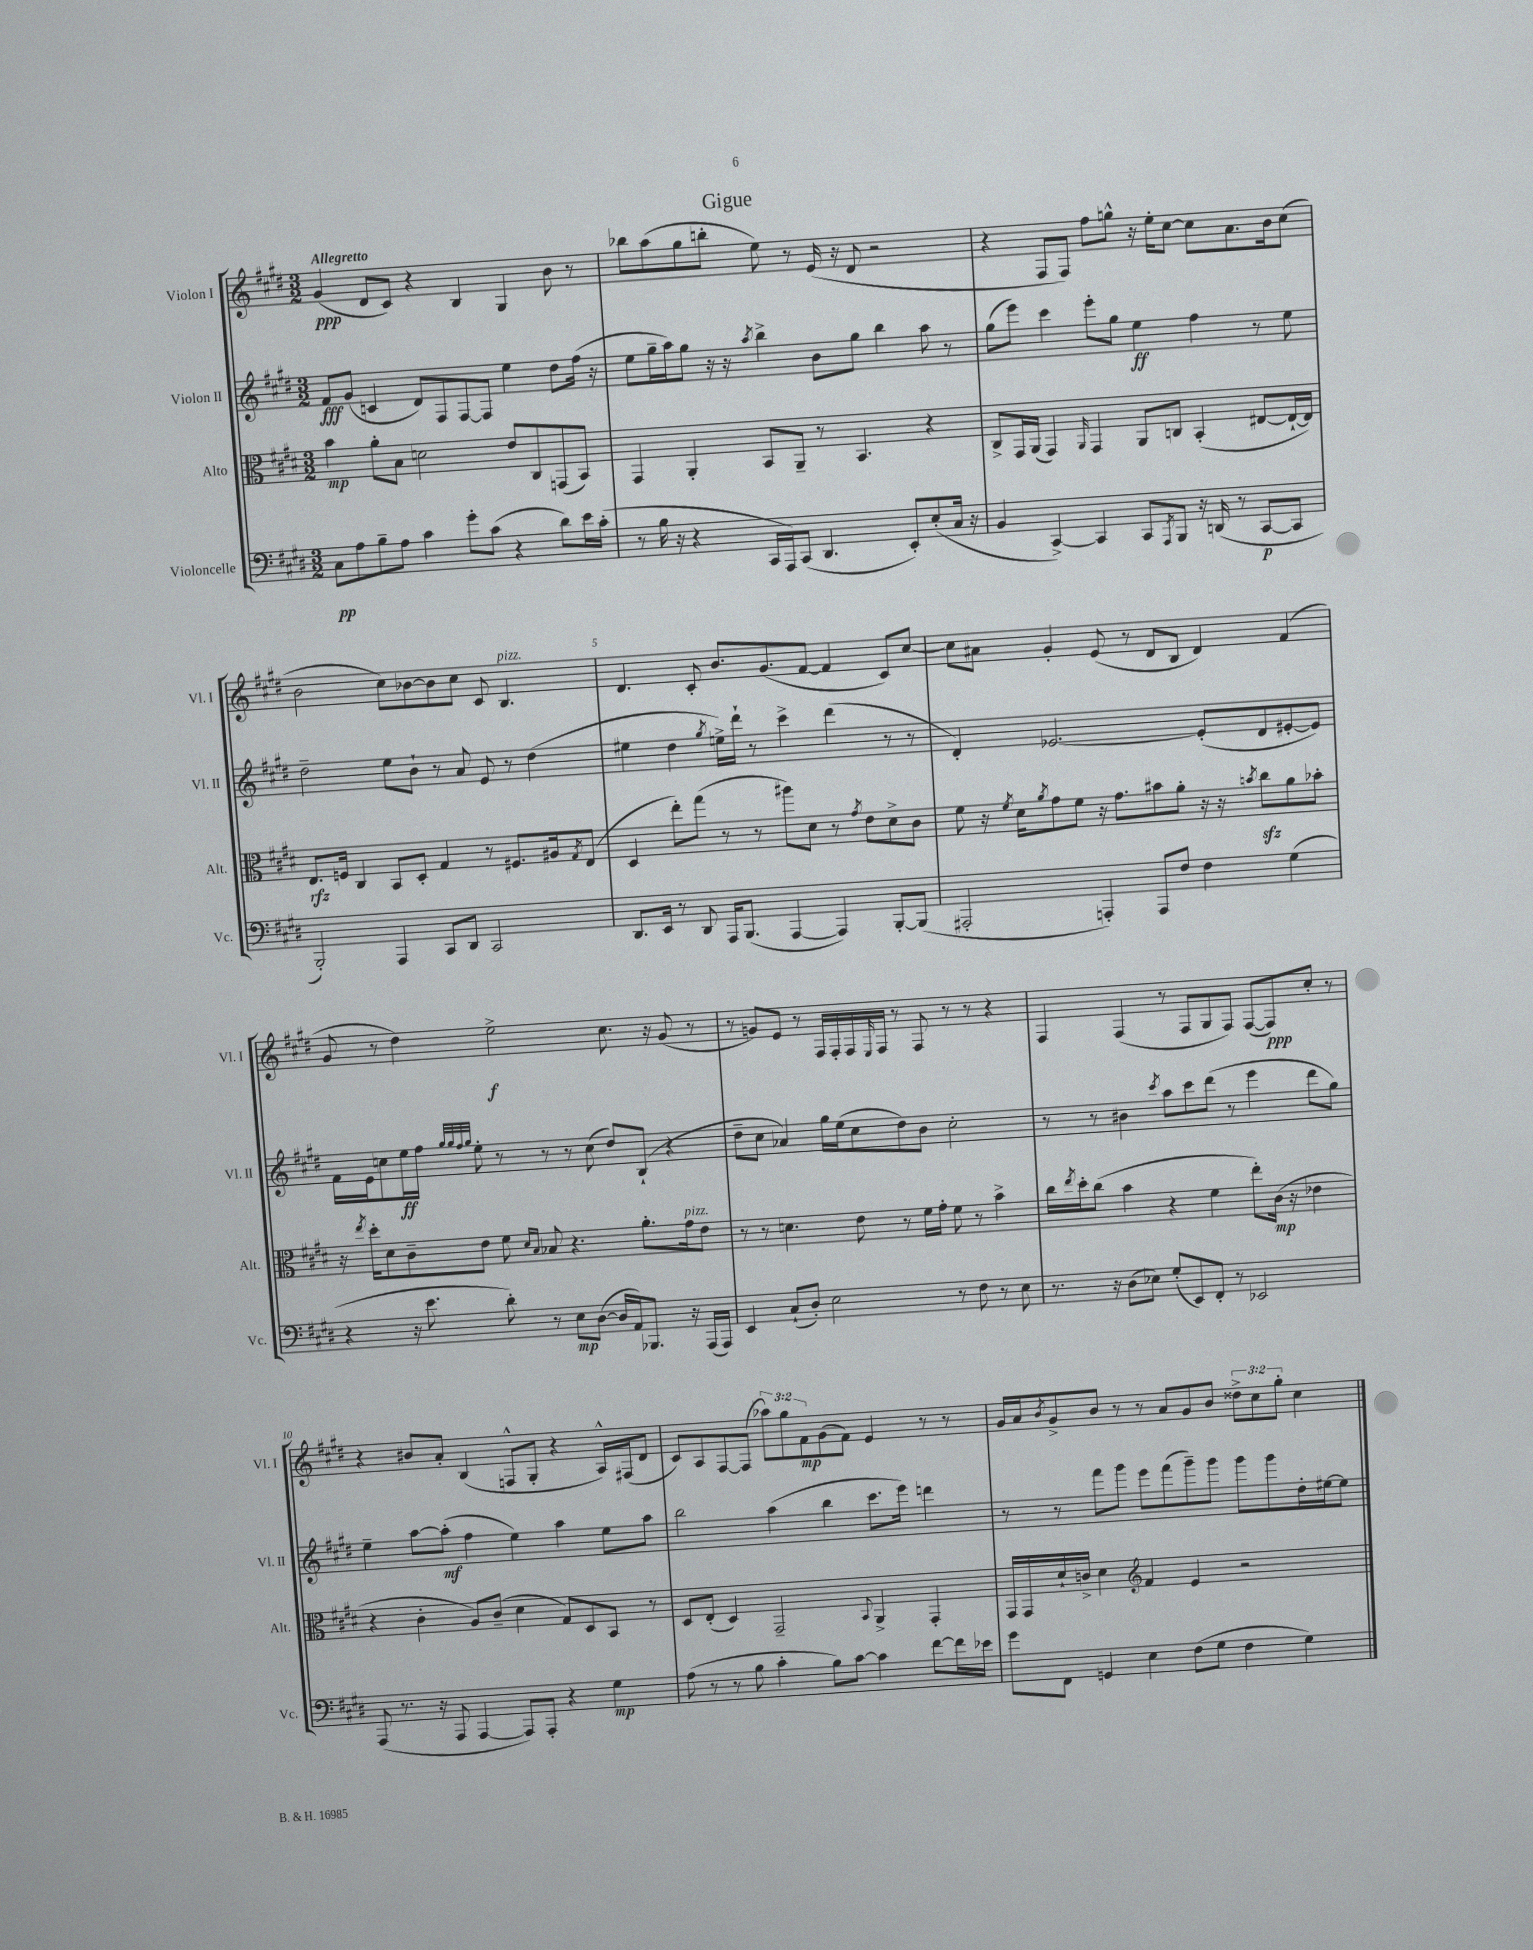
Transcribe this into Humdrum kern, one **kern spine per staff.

**kern	**kern	**kern	**kern
*staff4	*staff3	*staff2	*staff1
*clefF4	*clefC3	*clefG2	*clefG2
*k[f#c#g#d#]	*k[f#c#g#d#]	*k[f#c#g#d#]	*k[f#c#g#d#]
*M3/2	*M3/2	*M3/2	*M3/2
8C#	4b	8f#	(4g#
8A	.	(8g#	.
8B~	8a'	4c	8d#
8A	8B	.	8c#)
4c#	2d	8d#)	4r
.	.	8F#	.
8g#'	.	[8F#	4B
(8c#	.	8F#]	.
4r	8e	4ee	4G#
.	8C#	.	.
8d#)	(8GG	8dd#	8b
16e	8BB)	(16ff#	8r
(16c#'	.	16r	.
=	=	=	=
8r	4GG#	8ee	8bb-
16B	.	16gg#~	(8aa
16r	.	16aa)	.
4r	4AA'	8gg#	8gg#
.	.	16r	8bb'
.	.	16r	.
.	.	8qaa	.
16CC#	8BB	4bb^	8ee)
16AAA)	.	.	.
(8CC#	8AA~	.	8r
4.DD#	8r	8b	(16e
.	.	.	16r
.	4.BB	8gg#	8d#
.	.	4bb	2r
8EE')	.	.	.
(8E'	4r	8aa	.
16C#	.	8r	.
16r	.	.	.
=	=	=	=
4BB	8C#^	(8gg#	4r
.	16GG#	8eee)	.
.	(16AA	.	.
[4CC#^)	4GG#)	4ccc#	8F#
.	.	.	8F#)
.	16qqAA	.	.
4CC#]	4GG#	8eee'	8ff#
.	.	8gg#	8gg^^
8CC#	8AA	4ee	16r
.	.	.	16ee'
8qAAA	.	.	.
8BBB	8C	.	[8cc#
16r	(4BB'	4ff#	8cc#]
(16DD	.	.	.
8r	.	.	8.a
[8CC#	[8E#	8r	.
.	.	.	16b
8CC#]	16E#`_	8ee	(8cc#
.	16E#])	.	.
=	=	=	=
2BBB')	8.E	2dd#~	2b
.	16F	.	.
.	4C#	.	.
4AAA	8BB	8ee	8cc#)
.	8D#'	8b`	[8b-
8CC#	4G#	8r	8b-]
8DD#	.	8a	8cc#
2CC#	8r	8e	8c#
.	8.F#	8r	4.B
.	.	(4dd#	.
.	16A#	.	.
.	8qG#	.	.
.	(8E	.	.
=	=	=	=
8.DD#	4D#	4ee#	4.d#
16EE	.	.	.
8r	8ee')	4dd#	.
8DD#	(8gg#	.	8c#'
.	.	8qgg#	.
16AAA	8r	16ee^)	8.b
(8.BBB	.	16ddd#`	.
.	8r	8r	.
.	.	.	(8.g#
[4AAA	8aa#)	4ccc#^	.
.	8d#	.	[8f#
4AAA])	8r	(4ddd#	4f#]
.	8qg#	.	.
.	8e	.	.
[8BBB'	8d#^	8r	8c#)
(8BBB]	8c#	8r	[8cc#
=	=	=	=
2AAA#'	8f#	4d#')	8cc#]
.	16r	.	8a#
.	8qf#	.	.
.	16d#	.	.
.	8qa	.	.
.	8g#	[2.e-	4g#'
.	8f#	.	.
4AAA')	16r	.	(8e
.	8.g#	.	.
.	.	.	8r
8AAA	8b#	.	8d#
8F#	8a'	.	8B
4F#	16r	(8e-']	4d#)
.	16r	.	.
.	8qb	.	.
.	8cc#	8d#	.
(4G#	8a	[8e#'	(4f#
.	8b-'	8e#])	.
=	=	=	=
4r	16r	16f#	8g#
.	8qee	.	.
.	16dd#'	16e	.
.	8d#	8cc	8r
16r	8c#~	16ee	4dd#)
8.e	.	16ff#	.
.	.	32qqgg#	.
.	.	32qqgg#	.
.	.	32qqff#	.
.	.	32qqgg#	.
.	8e	8ee'	.
8d#')	8f#	8r	2ee^
.	16qqd#	.	.
.	16qqB	.	.
8r	8B-	8r	.
8E	4.r	8r	.
([8D#	.	(8cc	.
16D#]	.	8dd#)	8.cc#
16AA)	.	.	.
8.BBB-	8.a'	(8B`	.
.	.	.	16r
.	.	4r	(8g#
16r	16g#	.	.
(16AAA	8e	.	8r
16AAA)	.	.	.
=	=	=	=
4EE	8r	8dd#~	8r
.	8r	8cc#	8g)
(8C#`	4.d	4a-)	8e
8D#')	.	.	8r
2E	.	16gg#	16F#
.	.	(16ee	16F#'
.	8e	8cc#	16F#
.	.	.	16qqE
.	.	.	16F#
.	8r	8dd#)	8r
.	16f#	8b	8F#
.	16g#'	.	.
8r	8f#	2cc#'	8r
8F#	8r	.	8r
8r	4b^	.	4r
8E	.	.	.
=	=	=	=
8.r	16cc#	8r	4F#
.	8qee	.	.
.	16dd#'	.	.
.	(8cc#	8r	.
16r	.	.	.
(8D#	4b	4b#	(4F#
8E-)	.	.	.
.	.	8qccc#	.
(8G#'	4r	8aa	8r
8EE)	.	8ccc#	8F#
8FF#'	4f#	(8ddd#	8G#
8r	.	8r	8F#)
2EE-	8ee')	4eee	([8F#
.	(16c#	.	8F#])
.	16r	.	.
.	4e-	8ddd#	8cc#'
.	.	8gg#)	8r
=	=	=	=
(8AAA	4r	4ee~	4r
8.r	.	.	.
.	4c#'	[8aa	8b#
16r	.	.	.
8AAA	.	(8aa']	8a'
[4AAA	8A)	4ff#	(4B
.	(8c#~	.	.
8AAA])	4d#	4ee)	8F^^
8AAA'	.	.	8G#'
4r	8G#)	4aa	4r
.	8D#	.	.
4G#	8BB	8ee	16A^^)
.	.	.	(16F#
.	8r	8aa	8d#
=	=	=	=
(8A	8D#	2bb	8c#)
8r	(8E'	.	8A
8r	4D#)	.	[8F#
8B	.	.	(8F#]
4c#'	2GG#~	(4aa	12aa-)
.	.	.	12gg#
.	.	.	12f#
8B)	.	4bb	(8g#
[8c#	.	.	8f#)
.	8qqBB	.	.
4c#]	4AA^	8.ccc#	4e
.	.	16eee)	.
[8f#	4GG#'	4ddd	8r
16f#]	.	.	8r
16e-	.	.	.
=	=	=	=
8g#	16GG#	8r	16g#
.	16GG#	.	16a
.	.	.	8qb
8FF#	16d#`	8r	8g#^
.	16c^	.	.
4GG	4d#	8fff#	8b
.	.	8ggg#	8r
*	*clefG2	*	*
4E	4f#	8eee	8r
.	.	(8fff#	8a
(8F#	4e	8ggg#~)	8g#
8G#	.	8ggg#	8b
4F#	2r	8ggg#	12dd##^
.	.	.	12cc#
.	.	8ggg#	.
.	.	.	12gg#'
4G#)	.	16dd#'	4cc#
.	.	[16ee#	.
.	.	8ee#]	.
==	==	==	==
*-	*-	*-	*-
